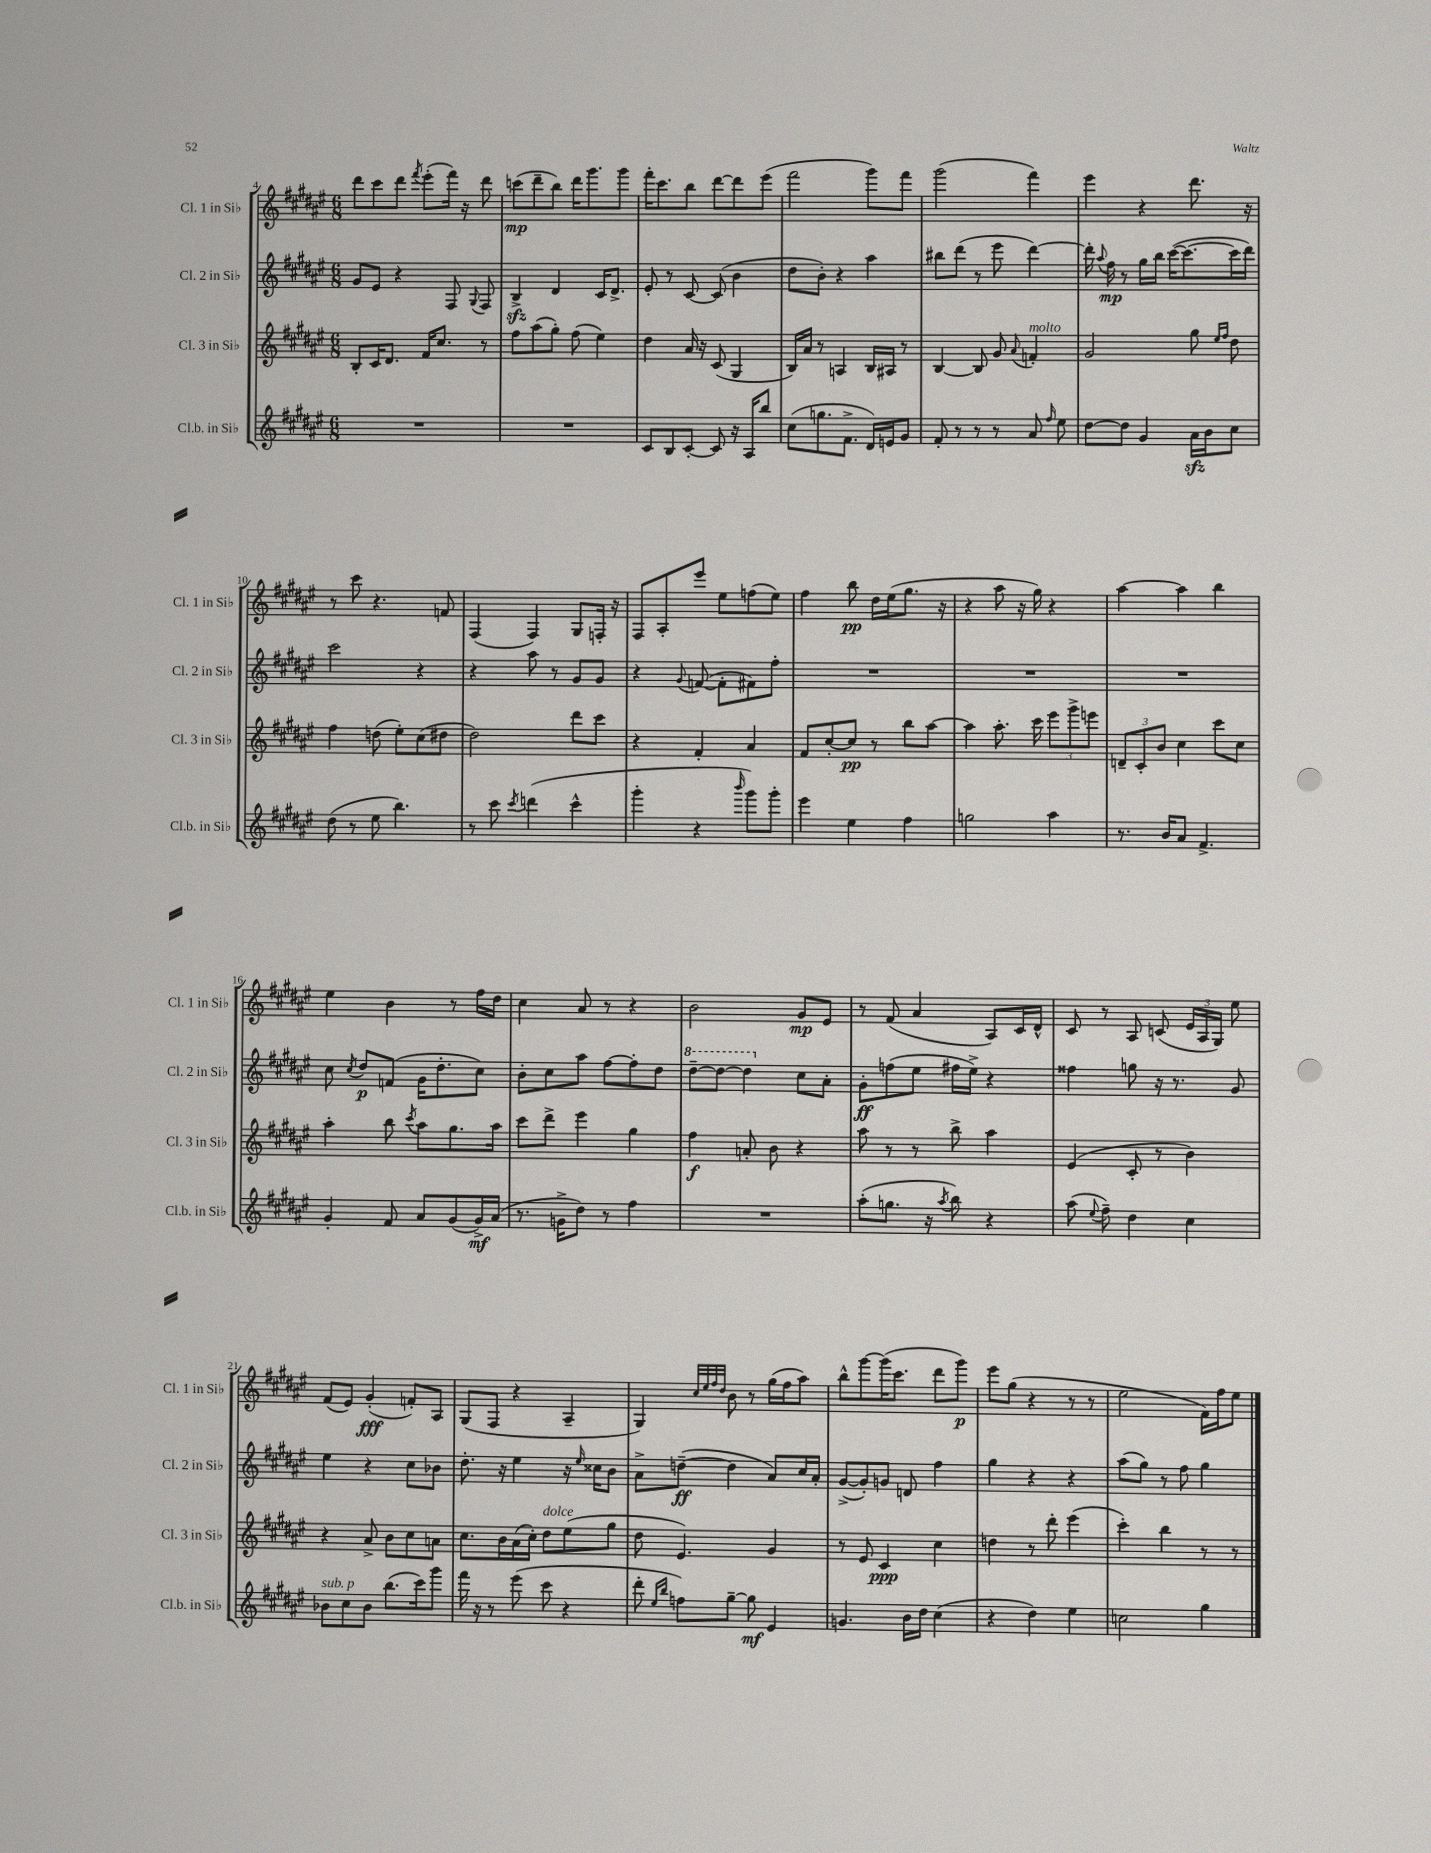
<<
\new StaffGroup <<
\new Staff = "s0" \with { instrumentName = "Cl. 1 in Sib" shortInstrumentName = "Cl. 1 in Sib" } {
    \clef treble \key fis \major \numericTimeSignature \time 6/8
    \autoBeamOff dis'''8[ cis'''8 dis'''8] \acciaccatura { fis'''8 } eis'''8[-.( fis'''16]) r16 dis'''8 |
    c'''8[\mp( dis'''8-- b''8]) dis'''16[ gis'''8. gis'''8] |
    fis'''16[-. cis'''8. b''8] dis'''8[~ dis'''8 eis'''8]( |
    fis'''2 gis'''8[) fis'''8] |
    gis'''2( fis'''4) |
    eis'''4 r4 dis'''8. r16 |
    r8 cis'''8 r4. f'8 |
    fis4( fis4) gis8[ f16]-. r16 |
    fis8[ ais8-. eis'''8] eis''8[ f''8( eis''8]) |
    fis''4 b''8\pp dis''16[ eis''16( gis''8.] r16 |
    r4 ais''8 r16 gis''16) r4 |
    ais''4~ ais''4 b''4 |
    eis''4 b'4 r8 fis''16[ dis''16] |
    cis''4 ais'8 r8 r4 |
    b'2 gis'8[\mp eis'8] |
    r8 fis'8( ais'4 ais8[) cis'16 dis'16]-^ |
    cis'8 r8 ais8 c'8( \tuplet 3/2 { eis'16[ ais16 gis16]) } eis''8 |
    fis'8[( eis'8]) gis'4-.\fff( f'8[-.) ais8] |
    gis8[( fis8] r4 ais4-- |
    gis4) \grace { cis''32[ eis''32 fis''32 dis''32] } b'8 r8 gis''16[( fis''16 ais''8]) |
    b''8[-^ gis'''8~ gis'''16( cis'''8.] dis'''8[ gis'''8]\p) |
    eis'''8[ gis''8]( r4 r8 r8 |
    eis''2 fis'16[) fis''16 eis''8] \bar "|." |
}
\new Staff = "s1" \with { instrumentName = "Cl. 2 in Sib" shortInstrumentName = "Cl. 2 in Sib" } {
    \clef treble \key fis \major \numericTimeSignature \time 6/8
    \autoBeamOff gis'8[ eis'8] r4 fis8 \appoggiatura { gis8 } fis8 |
    b4->\sfz dis'4 cis'16[ dis'8.]-> |
    eis'8-. r8 cis'8~ cis'8( b'4 |
    dis''8[ b'8]-.) r4 ais''4 |
    bis''8[ dis'''8]( r8 eis'''8 dis'''4~) |
    dis'''16-. \appoggiatura { ais''8 } fis''16\mp r8 gis''16[ b''16] cis'''16[~( cis'''8.~ cis'''16 dis'''16]) |
    cis'''2 r4 |
    r4 ais''8 r8 gis'8[ gis'8] |
    r4 \appoggiatura { gis'8 } f'8~( f'8[-. fis'8) fis''8]-. |
    R2. |
    R2. |
    R2. |
    cis''8 \acciaccatura { cis''8 } dis''8[\p f'8]( gis'16[ dis''8.-. cis''8]) |
    b'8[-. cis''8 ais''8] fis''8[~ fis''8-. dis''8] |
    \ottava #1 dis'''8[~-- dis'''8]~ dis'''4 \ottava #0 cis''8[ ais'8]-. |
    gis'8[-.\ff f''8( eis''8] fis''16[ eis''16]->) r4 |
    fisis''4 g''8 r16 r8. gis'8 |
    eis''4 r4 cis''8[ bes'8] |
    dis''8.-. r16 eis''4 r16 \grace { eis''16 } cisis''16[ b'8] |
    ais'8[-> d''8]~--\ff( d''4 ais'8[) cis''16 ais'16]-. |
    gis'8[~->( gis'8-.) g'8] d'8 fis''4 |
    gis''4 r4 r4 |
    ais''8[( gis''8]) r8 fis''8 gis''4 \bar "|." |
}
\new Staff = "s2" \with { instrumentName = "Cl. 3 in Sib" shortInstrumentName = "Cl. 3 in Sib" } {
    \clef treble \key fis \major \numericTimeSignature \time 6/8
    \autoBeamOff b8[-. cis'16 dis'8.] fis'16[ cis''8.] r8 |
    fis''8[ ais''8( gis''8]-.) fis''8( eis''4) |
    dis''4 ais'16 r16 cis'8( gis4 |
    b16[) ais'16] r8 a4 b16[ ais16] r8 |
    b4~ b8 gis'8 \appoggiatura { ais'8 } f'4-.^\markup { \italic "molto" } |
    gis'2 gis''8 \grace { eis''16[ fis''16] } dis''8 |
    fis''4 d''8( eis''8[-.) cis''8( dis''8] |
    dis''2) dis'''8[ cis'''8] |
    r4 fis'4-. ais'4 |
    fis'8[ cis''8~-. cis''8]\pp r8 b''8[ ais''8]~ |
    ais''4 ais''8.-. cis'''16 \tuplet 3/2 { eis'''8[ gis'''8-> e'''8] } |
    \tuplet 3/2 { d'8[-- cis'8-. b'8] } cis''4 cis'''8[ cis''8] |
    ais''4-. b''8 \acciaccatura { cis'''8 } ais''8[ gis''8. ais''16] |
    cis'''8[ dis'''8]-> eis'''4 gis''4 |
    fis''4\f a'8-. b'8 r4 |
    ais''8 r8 r8 b''8-> ais''4 |
    eis'4( cis'8-. r8 b'4) |
    r4 ais'8-> b'8[ cis''8 a'8] |
    cis''8.[ b'16 ais'16( cis''16]-.) dis''8[^\markup { \italic "dolce" } eis''8( gis''8] |
    dis''8 eis'4.) gis'4 |
    r8 eis'8 cis'4\ppp cis''4 |
    d''4 r8 dis'''8-. eis'''4( |
    cis'''4-.) b''4 r8 r8 \bar "|." |
}
\new Staff = "s3" \with { instrumentName = "Cl.b. in Sib" shortInstrumentName = "Cl.b. in Sib" } {
    \clef treble \key fis \major \numericTimeSignature \time 6/8
    \autoBeamOff R2. |
    R2. |
    cis'8[ b8 cis'8]~-. cis'8 r16 ais16[ b''8] |
    cis''8[( g''8. fis'8.]-> dis'16[) e'16 gis'8] |
    fis'8-. r8 r8 r8 ais'8 \grace { fis''16 } eis''8 |
    dis''8[~ dis''8] gis'4 ais'16[\sfz b'16 cis''8] |
    dis''8( r8 eis''8 b''4.) |
    r8 cis'''8 \acciaccatura { cis'''8 } d'''4( cis'''4-^ |
    gis'''4-. r4 \grace { b'''16 } gis'''8[) gis'''8]-. |
    eis'''4 eis''4 fis''4 |
    g''2 ais''4 |
    r8. b'16[ ais'8] fis'4.-> |
    gis'4-. fis'8 ais'8[ gis'8( gis'16->\mf) ais'16]( |
    r8. g'16[-> dis''8]) r8 fis''4 |
    R2. |
    ais''8[-.( g''8.] r16 \acciaccatura { ais''8 } b''8) r4 |
    ais''8( \appoggiatura { eis''8 } fis''8--) dis''4 cis''4 |
    bes'8[^\markup { \italic "sub. p" } cis''8 bes'8] b''8.[( cis'''16) gis'''8] |
    fis'''16 r16 r8 eis'''8( cis'''8 r4 |
    dis'''8-. \grace { eis''16[ b''16] } f''8[) gis''8]~-- gis''8\mf eis'4 |
    g'4. b'16[ dis''16] cis''4( |
    r4 dis''4) eis''4 |
    c''2 gis''4 \bar "|." |
}
>>
>>
\layout { \context { \Score currentBarNumber = #4 } }
